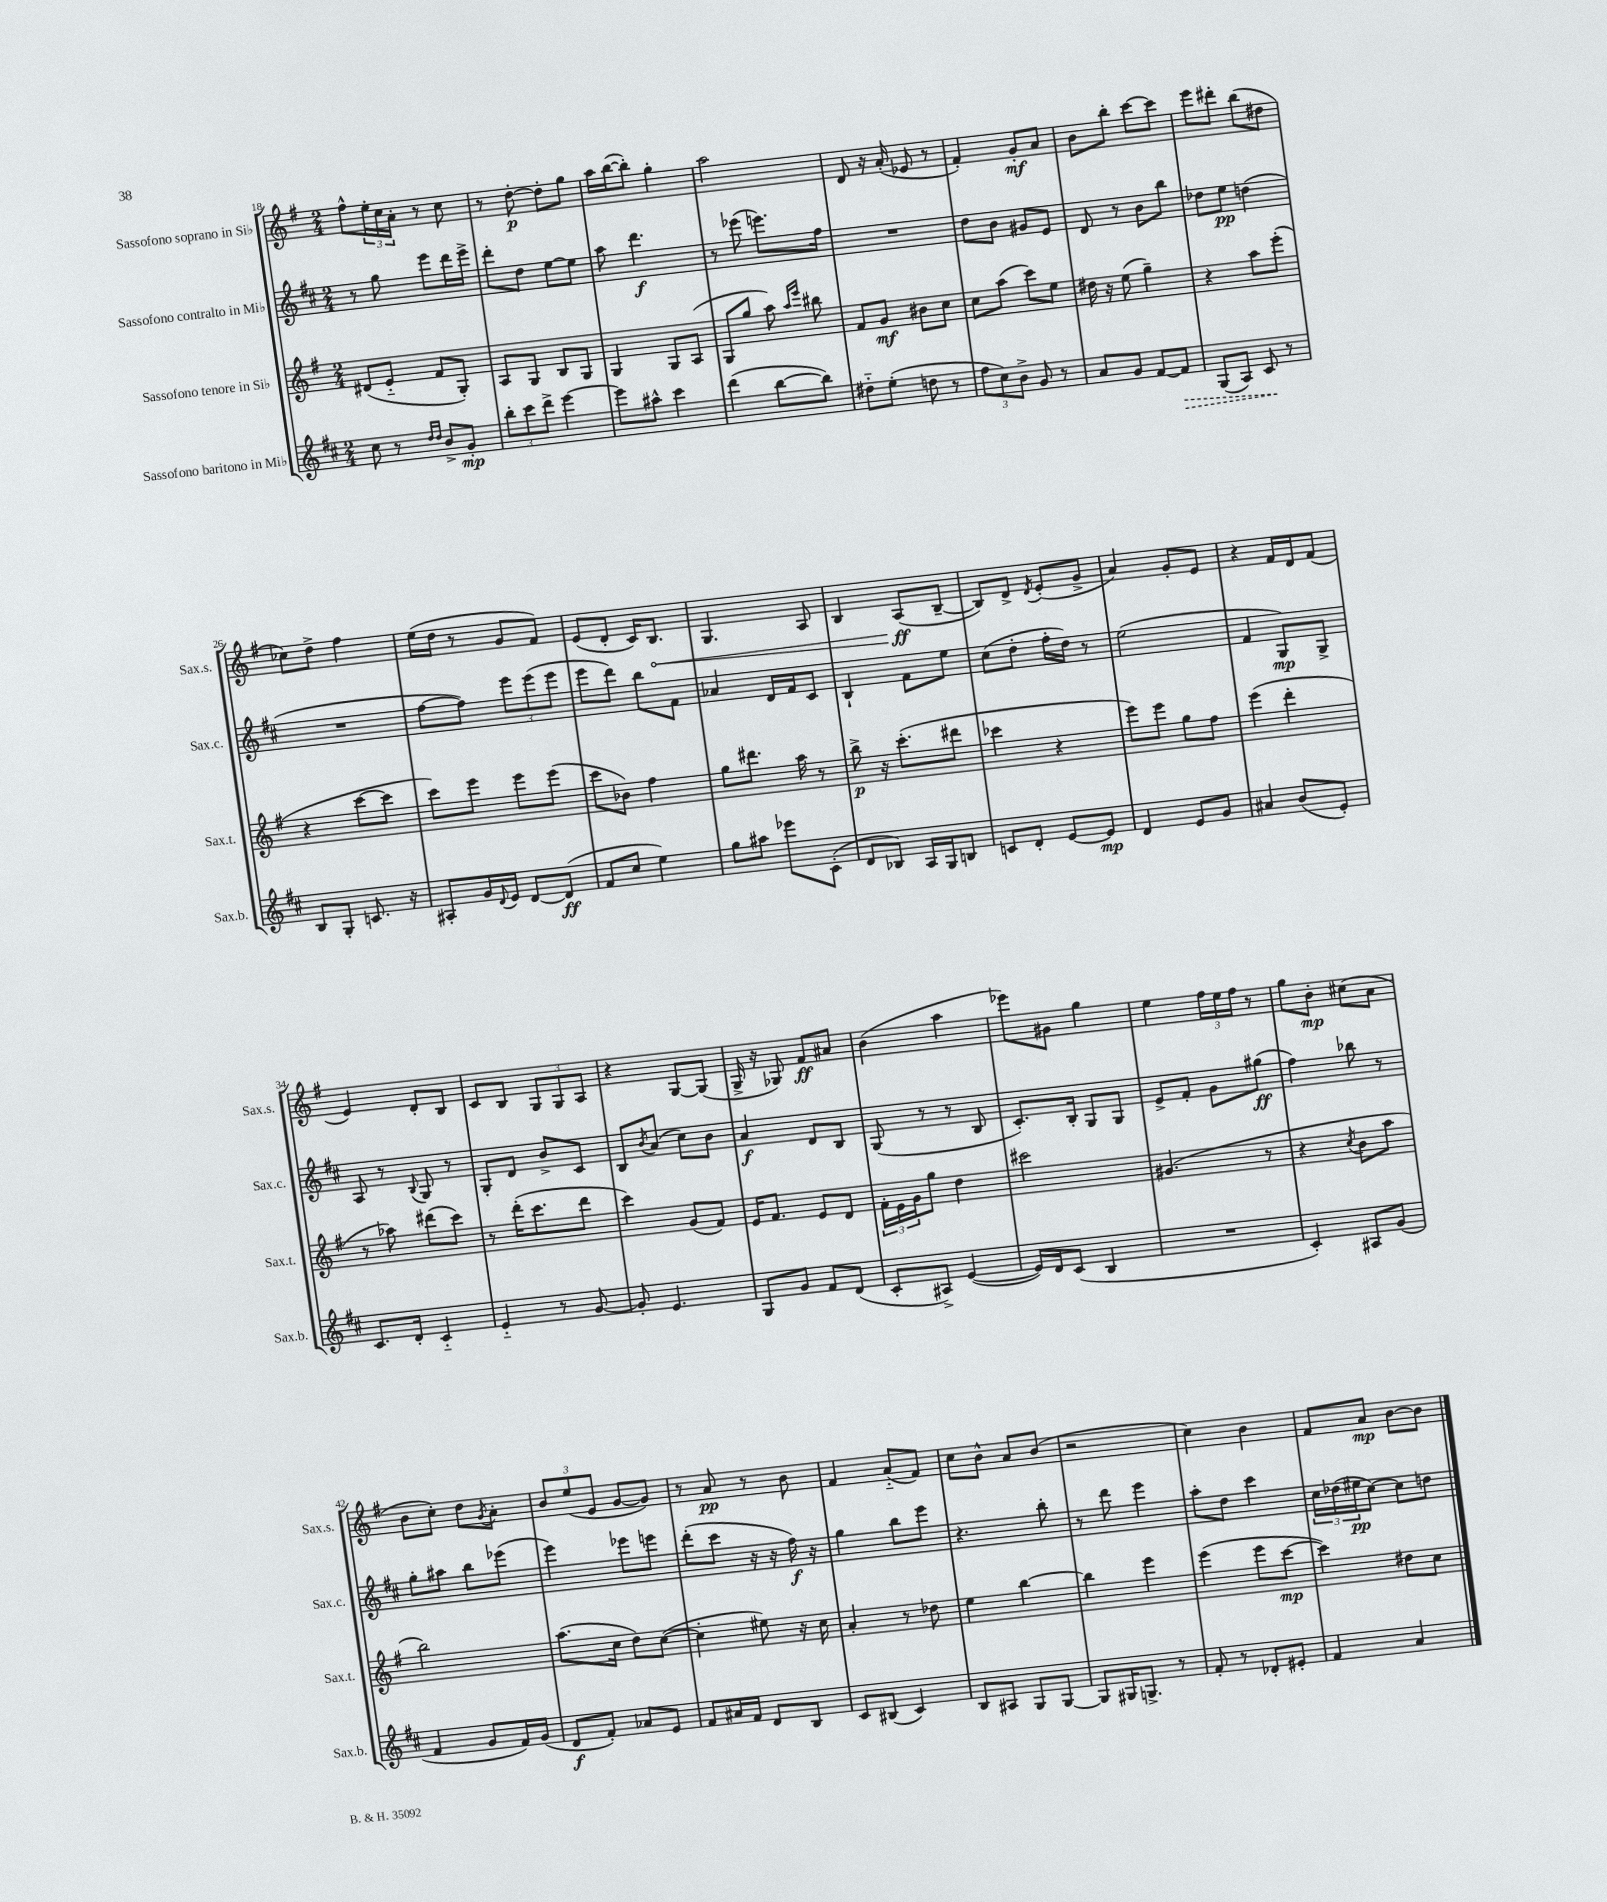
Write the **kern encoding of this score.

**kern	**dynam	**kern	**dynam	**kern	**dynam	**kern	**dynam
*part4	*part4	*part3	*part3	*part2	*part2	*part1	*part1
*staff4	*staff4	*staff3	*staff3	*staff2	*staff2	*staff1	*staff1
*I"Sassofono baritono in Mi♭	*	*I"Sassofono tenore in Si♭	*	*I"Sassofono contralto in Mi♭	*	*I"Sassofono soprano in Si♭	*
*I'Sax.b.	*	*I'Sax.t.	*	*I'Sax.c.	*	*I'Sax.s.	*
*clefG2	*	*clefG2	*	*clefG2	*	*clefG2	*
*k[f#c#]	*	*k[f#]	*	*k[f#c#]	*	*k[f#]	*
*M2/4	*	*M2/4	*	*M2/4	*	*M2/4	*
=18	=18	=18	=18	=18	=18	=18	=18
8cc#\	.	(8d#X/L	.	8r	.	8ff#^^\L	.
8r	.	8e/J	.	8gg\	.	24ee'\L	.
.	.	.	.	.	.	24cc\	.
.	.	.	.	.	.	24a'\JJ	.
16qqdd/LL	.	.	.	.	.	.	.
16qqdd/JJ	.	.	.	.	.	.	.
8b^/L	.	8f#/L	.	8eee\L	.	8r	.
8g'/J	mp	8G'/J)	.	16ddd\L	.	8cc\	.
.	.	.	.	16eee^\JJ	.	.	.
=19	=19	=19	=19	=19	=19	=19	=19
12bb'\L	.	8A/L	.	8ddd'\L	.	8r	.
12ccc#\	.	.	.	.	.	.	.
.	.	8G/J	.	8dd\J	.	[8dd'\	p
12ddd^\J	.	.	.	.	.	.	.
[4eee\	.	8B/L	.	[8ee\L	.	8dd'\L]	.
.	.	8G/J	.	8ee\J]	.	8gg\J	.
=20	=20	=20	=20	=20	=20	=20	=20
8eee\L]	.	4G/	.	8aa\	.	16aa\LL	.
.	.	.	.	.	.	([16bb\J	.
8aa#X^^\J	.	.	.	4.ddd\	f	8bb'\J])	.
4ccc#\	.	8G/L	.	.	.	4gg'\	.
.	.	(8A/J	.	.	.	.	.
=21	=21	=21	=21	=21	=21	=21	=21
(4ddd\	.	8G/L	.	8r	.	2aa\	.
.	.	8gg/J	.	(8eee-X\	.	.	.
[8bb\L	.	8aa\)	.	8.eeen\L)	.	.	.
.	.	16qqaa/LL	.	.	.	.	.
.	.	16qqeee/JJ	.	.	.	.	.
8bb\J])	.	8bb#X\	.	.	.	.	.
.	.	.	.	16ff#\Jk	.	.	.
=22	=22	=22	=22	=22	=22	=22	=22
8dd#X\L	.	8f#/L	.	2r	.	8d/	.
(8ee'\J	.	8g/J	mf	.	.	16r	.
.	.	.	.	.	.	(16a'/	.
8ddn\	.	8b#X\L	.	.	.	8e-X/	.
8r	.	8cc\J	.	.	.	8r	.
=23	=23	=23	=23	=23	=23	=23	=23
12ff#\L	.	8cc\L	.	8dd\L	.	4f#'/)	.
12cc#\)	.	.	.	.	.	.	.
.	.	(8aa\J	.	8b\J	.	.	.
12b^\J	.	.	.	.	.	.	.
8g/	.	8ccc\L)	.	8g#X/L	.	8g'/L	mf
8r	.	8ee\J	.	8e/J	.	8a/J	.
=24	=24	=24	=24	=24	=24	=24	=24
8a/L	.	16dd#X\	.	8d/	.	8b\L	.
.	.	16r	.	.	.	.	.
8g/J	.	(8ee\	.	8r	.	8bb'\J	.
[8f#/L	.	4gg~\)	.	8b\L	.	[8ccc\L	.
!	!LO:HP:b	!	!	!	!	!	!
8f#/J]	>	.	.	8bb\J	.	8ccc\J]	.
=25	=25	=25	=25	=25	=25	=25	=25
(8G/L	.	4r	.	8dd-X\L	.	8eee\L	.
8A/J)	.	.	.	8ee\J	pp	8ddd#X'\J	.
8c#/	.	8aa\L	.	(4ddn\	.	(8bb\L	.
8r	]	(8eee'\J	.	.	.	8dd#X\J	.
!!LO:LB:g=z
=26	=26	=26	=26	=26	=26	=26	=26
8B/L	.	4r	.	2r	.	8cc-X\L)	.
8G'/J	.	.	.	.	.	8dd^\J	.
8.cn/	.	[8ccc\L	.	.	.	4ff#\	.
.	.	8ccc\J]	.	.	.	.	.
16r	.	.	.	.	.	.	.
=27	=27	=27	=27	=27	=27	=27	=27
8A#X'/L	.	8ccc\L)	.	[8ff#\L	.	(16ee\LL	.
.	.	.	.	.	.	16dd\JJ	.
16g/L	.	8eee\J	.	8ff#\J])	.	8r	.
8qqd/	.	.	.	.	.	.	.
16e/JJ	.	.	.	.	.	.	.
[8d/L	.	8eee\L	.	12eee\L	.	8g/L	.
.	.	.	.	(12eee\	.	.	.
(8d/J]	ff	(8eee\J	.	.	.	8f#/J)	.
.	.	.	.	12eee\J	.	.	.
=28	=28	=28	=28	=28	=28	=28	=28
8f#/L	.	8ccc\L	.	8eee\L	.	(8e/L	.
8cc#/J	.	8b-X\J)	.	8ddd\J)	.	8d'/J	.
4ee\)	.	4ff#\	.	8bb\L	.	16c/KL)	.
!	!	!	!	!	!	!	!LO:HP:b
.	.	.	.	.	.	8.B/J	<
.	.	.	.	8f#\J	.	.	.
=29	=29	=29	=29	=29	=29	=29	=29
8gg\L	.	8gg\L	.	4a-X/	.	4.G/	.
8aa#X\J	.	8.ddd#X\J	.	.	.	.	.
8eee-X\L	.	.	.	16d/LL	.	.	.
.	.	16aa\	.	16f#/J	.	.	.
(8c#'\J	.	8r	.	8c#/J	.	8A/	.
=30	=30	=30	=30	=30	=30	=30	=30
8d/L	.	8bb^\	p	4B`/	.	4B/	.
8B-X/J)	.	16r	.	.	.	.	.
.	.	(8.ccc'\L	.	.	.	.	.
16A/LL	.	.	.	8f#\L	.	(8A/L	ff
16G/J	.	.	.	.	.	.	.
8Bn/J	.	8ddd#X\J	.	8ee\J	.	[8B~/J	[
=31	=31	=31	=31	=31	=31	=31	=31
8cn/L	.	4ccc-X\	.	(8cc#\L	.	8B/L])	.
8d'/J	.	.	.	8dd'\J	.	8d^/J	.
.	.	.	.	.	.	8qd/	.
[8e/L	.	4r	.	16ff#'\LL	.	(8e'/L	.
.	.	.	.	16dd\JJ)	.	.	.
8e/J]	mp	.	.	8r	.	8g^/J	.
=32	=32	=32	=32	=32	=32	=32	=32
4d/	.	8eee\L)	.	(2ee\	.	4a/)	.
.	.	8eee\J	.	.	.	.	.
8e/L	.	8gg\L	.	.	.	8g'/L	.
8g/J	.	8ff#\J	.	.	.	8e/J	.
=33	=33	=33	=33	=33	=33	=33	=33
4a#X/	.	(4eee\	.	4f#/	.	4r	.
(8b/L	.	4ddd'\	.	8G/L)	mp	16f#/LL	.
.	.	.	.	.	.	16d/J	.
8e'/J)	.	.	.	8G^/J	.	(8f#/J	.
!!LO:LB:g=z
=34	=34	=34	=34	=34	=34	=34	=34
8.c#/L	.	8r	.	8A/	.	4e/)	.
.	.	8aa-X\)	.	8r	.	.	.
16d'/Jk	.	.	.	.	.	.	.
.	.	.	.	8qqB/	.	.	.
4c#/	.	(8ddd#X\L	.	8G/	.	8d'/L	.
.	.	8ccc\J)	.	8r	.	8B/J	.
=35	=35	=35	=35	=35	=35	=35	=35
4e/	.	8r	.	8G'/L	.	8c/L	.
.	.	(16ddd'\KL	.	8d/J	.	8B/J	.
.	.	8.ccc\	.	.	.	.	.
8r	.	.	.	8b^/L	.	12G/L	.
.	.	.	.	.	.	12G/	.
[8g/	.	8ddd\J	.	8c#/J	.	.	.
.	.	.	.	.	.	12A/J	.
=36	=36	=36	=36	=36	=36	=36	=36
8g'/]	.	4ccc\)	.	8B/L	.	4r	.
.	.	.	.	8qb/	.	.	.
4.e/	.	.	.	(8a/J	.	.	.
.	.	(8g/L	.	8cc#\L)	.	[8G/L	.
.	.	8f#/J)	.	8b\J	.	(8G/J]	.
=37	=37	=37	=37	=37	=37	=37	=37
8G/L	.	16e/KL	.	4a/	f	16G^/	.
.	.	8.f#/J	.	.	.	16r	.
8g/J	.	.	.	.	.	8G-X/)	.
8f#/L	.	8e/L	.	8d/L	.	8f#/L	ff
(8d/J	.	8d/J	.	8B/J	.	8a#X/J	.
=38	=38	=38	=38	=38	=38	=38	=38
8c#'/L	.	24f#'\LL	.	(8G/	.	(4b\	.
.	.	24e\	.	.	.	.	.
.	.	24g\J	.	.	.	.	.
8A#X^/J)	.	8gg\J	.	8r	.	.	.
([4e/	.	4dd\	.	8r	.	4aa\	.
.	.	.	.	8B/	.	.	.
=39	=39	=39	=39	=39	=39	=39	=39
16e/LL])	.	2ccc#X\	.	8.c#'/L)	.	8eee-X\L)	.
16d/J	.	.	.	.	.	.	.
(8c#/J	.	.	.	.	.	8g#X\J	.
.	.	.	.	16B'/Jk	.	.	.
4B/	.	.	.	8G/L	.	4gg\	.
.	.	.	.	8G/J	.	.	.
=40	=40	=40	=40	=40	=40	=40	=40
2r	.	(4.g#X/	.	8e^/L	.	4ee\	.
.	.	.	.	8f#'/J	.	.	.
.	.	.	.	8g\L	.	24ff#\LL	.
.	.	.	.	.	.	24ee\	.
.	.	.	.	.	.	24ff#\JJ	.
.	.	8r	.	(8gg#X\J	ff	8r	.
=41	=41	=41	=41	=41	=41	=41	=41
4c#'/)	.	4r	.	4ff#\)	.	8gg\L	.
.	.	.	.	.	.	8b'\J	mp
.	.	8qcc/	.	.	.	.	.
8A#X/L	.	8b\L	.	8bb-X\	.	(8cc#X\L	.
(8g/J	.	8aa\J	.	8r	.	8a\J	.
!!LO:LB:g=z
=42	=42	=42	=42	=42	=42	=42	=42
4f#/	.	2bb\)	.	8gg'\L	.	8b\L	.
.	.	.	.	8aa#X\J	.	8cc'\J)	.
8g/L	.	.	.	8bb\L	.	8dd\L	.
.	.	.	.	.	.	8qg/	.
16f#/L)	.	.	.	(8eee-X\J	.	8a'\J	.
(16g/JJ	.	.	.	.	.	.	.
=43	=43	=43	=43	=43	=43	=43	=43
8d/L	f	(8.aa\L	.	4eee\)	.	12b/L	.
.	.	.	.	.	.	(12ee/	.
8f#'/J)	.	.	.	.	.	.	.
.	.	.	.	.	.	12e/J	.
.	.	16cc\Jk	.	.	.	.	.
8a-X/L	.	8dd\L)	.	8eee-X\L	.	[8g/L	.
8e/J	.	([8cc\J	.	8eeen\J	.	8g/J])	.
=44	=44	=44	=44	=44	=44	=44	=44
8f#/L	.	4cc'\]	.	(8ddd'\L	.	8r	.
16a#X/L	.	.	.	8ccc#\J	.	8a/	pp
16f#/JJ	.	.	.	.	.	.	.
8d/L	.	8ee#X\)	.	16r	.	8r	.
.	.	.	.	16r	.	.	.
8B/J	.	16r	.	16ff#\)	f	8b\	.
.	.	16cc\	.	16r	.	.	.
=45	=45	=45	=45	=45	=45	=45	=45
8c#/L	.	4a'/	.	4gg\	.	4f#/	.
(8B#X/J	.	.	.	.	.	.	.
4c#/)	.	8r	.	8bb\L	.	(8a/L	.
.	.	8dd-X\	.	8eee\J	.	8f#/J)	.
=46	=46	=46	=46	=46	=46	=46	=46
8B/L	.	4ee\	.	4.r	.	8cc\L	.
8A#X/J	.	.	.	.	.	8b^^\J	.
8G/L	.	[4bb\	.	.	.	8a/L	.
[8G/J	.	.	.	8bb'\	.	(8b/J	.
=47	=47	=47	=47	=47	=47	=47	=47
8G/L]	.	4bb\]	.	8r	.	2r	.
16G#X/K	.	.	.	8ddd\	.	.	.
8.Gn^/J	.	.	.	.	.	.	.
.	.	4eee\	.	4eee\	.	.	.
8r	.	.	.	.	.	.	.
=48	=48	=48	=48	=48	=48	=48	=48
8f#'/	.	(4eee\	.	8aa'\L	.	4cc\)	.
8r	.	.	.	8dd\J	.	.	.
8d-X'/L	.	8eee\L	.	4ccc#\	.	4b\	.
8e#X'/J	.	[8ccc\J	mp	.	.	.	.
=49	=49	=49	=49	=49	=49	=49	=49
4f#/	.	4ccc\])	.	24cc#\LL	.	8f#/L	.
.	.	.	.	(24dd-X\	.	.	.
.	.	.	.	24ee#X\J	pp	.	.
.	.	.	.	[8cc#\J)	.	8a/J	mp
4a/	.	8dd#X\L	.	8cc#\L]	.	[8b\L	.
.	.	8cc\J	.	8ddn\J	.	8b\J]	.
==	==	==	==	==	==	==	==
*-	*-	*-	*-	*-	*-	*-	*-
